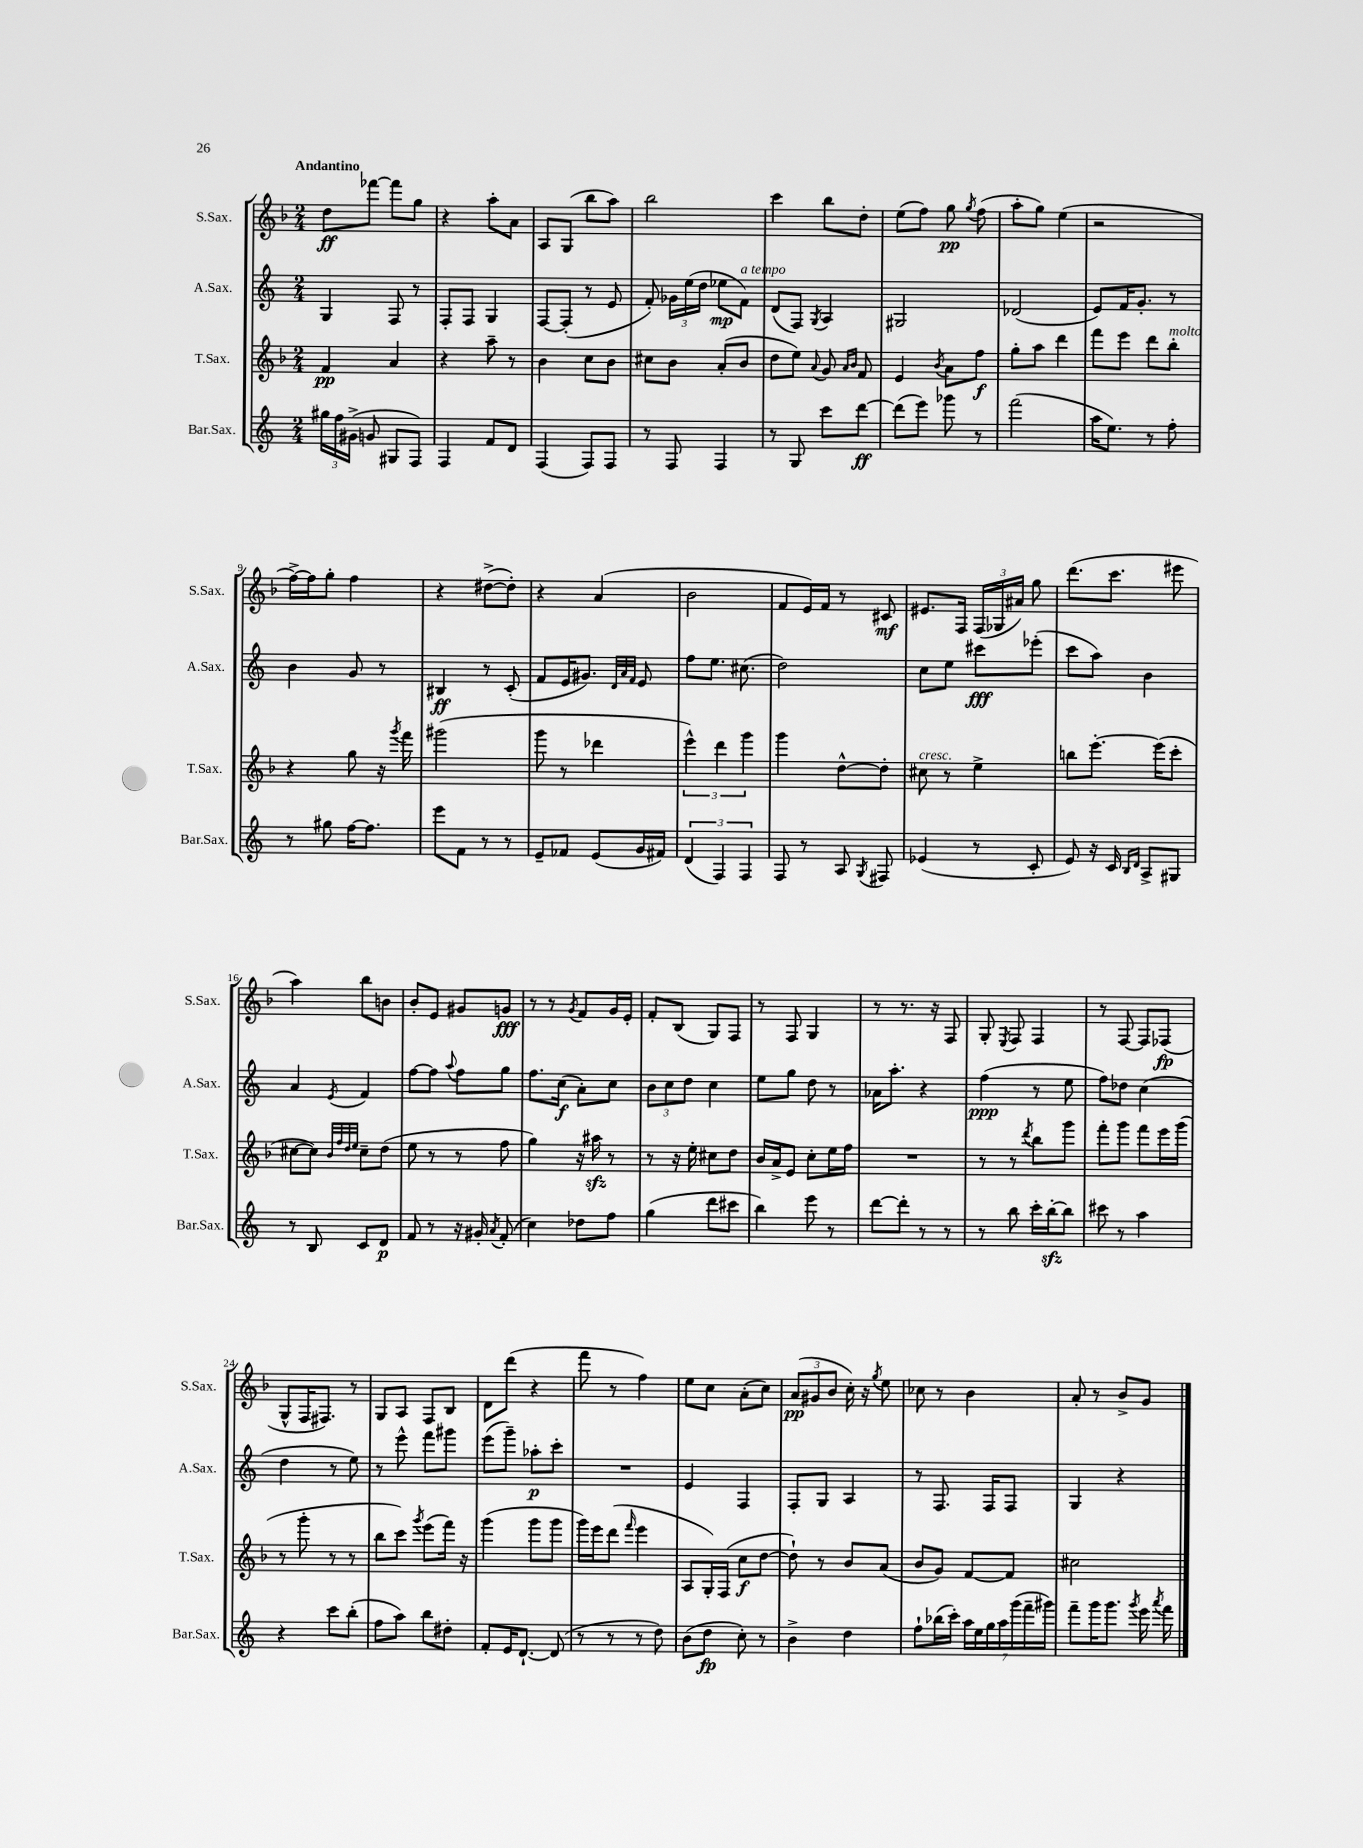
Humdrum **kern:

**kern	**dynam	**kern	**dynam	**kern	**dynam	**kern	**dynam
*part4	*part4	*part3	*part3	*part2	*part2	*part1	*part1
*staff4	*staff4	*staff3	*staff3	*staff2	*staff2	*staff1	*staff1
*I"Bar.Sax.	*	*I"T.Sax.	*	*I"A.Sax.	*	*I"S.Sax.	*
*I'Bar.Sax.	*	*I'T.Sax.	*	*I'A.Sax.	*	*I'S.Sax.	*
*clefG2	*	*clefG2	*	*clefG2	*	*clefG2	*
*k[]	*	*k[b-]	*	*k[]	*	*k[b-]	*
*M2/4	*	*M2/4	*	*M2/4	*	*M2/4	*
=1	=1	=1	=1	=1	=1	=1	=1
!	!	!	!	!	!	!LO:TX:a:B:t=Andantino	!
24gg#X\LL	.	4f/	pp	4G/	.	8dd\L	ff
24ff\	.	.	.	.	.	.	.
(24g#X^\JJ	.	.	.	.	.	.	.
8gn/	.	.	.	.	.	[8fff-X\J	.
8G#X/L	.	4a/	.	8F/	.	8fff-\L]	.
8F/J)	.	.	.	8r	.	8gg\J	.
=2	=2	=2	=2	=2	=2	=2	=2
4F/	.	4r	.	8F'/L	.	4r	.
.	.	.	.	8F/J	.	.	.
8f/L	.	8aa~\	.	4G/	.	8aa'\L	.
8d/J	.	8r	.	.	.	8a\J	.
=3	=3	=3	=3	=3	=3	=3	=3
(4F/	.	4b-\	.	[8F/L	.	8A/L	.
.	.	.	.	(8F'/J]	.	(8G/J	.
8F/L)	.	8cc\L	.	8r	.	8bb-\L	.
8F/J	.	8b-\J	.	8e/	.	8aa\J)	.
=4	=4	=4	=4	=4	=4	=4	=4
8r	.	8cc#X\L	.	8f'/)	.	2bb-\	.
8F/	.	8b-\J	.	24g-X\LL	.	.	.
.	.	.	.	(24ee\	.	.	.
.	.	.	.	24dd\JJ	.	.	.
4F/	.	(8a'/L	.	8ee-X\L	mp	.	.
!	!	!	!	!LO:TX:a:i:t=a tempo	!	!	!
.	.	8b-/J	.	8f\J)	.	.	.
=5	=5	=5	=5	=5	=5	=5	=5
8r	.	8dd\L	.	(8d/L	.	4ccc\	.
8G/	.	8ee\J)	.	8F/J)	.	.	.
.	.	8qqa/	.	8qG/	.	.	.
8ccc\L	.	8g/	.	4A/	.	8bb-\L	.
.	.	16qqa/LL	.	.	.	.	.
.	.	16qqb-/JJ	.	.	.	.	.
[8ddd\J	ff	8f/	.	.	.	8dd'\J	.
=6	=6	=6	=6	=6	=6	=6	=6
(8ddd\L]	.	4e/	.	2G#X/	.	(8ee\L	.
8eee\J)	.	.	.	.	.	8ff\J)	.
.	.	8qb-/	.	.	.	.	.
8ggg-X\	.	8a\L	.	.	.	8gg\	pp
.	.	.	.	.	.	8qgg/	.
8r	.	8ff\J	f	.	.	(8ff\	.
=7	=7	=7	=7	=7	=7	=7	=7
(2fff\	.	8gg'\L	.	(2d-X/	.	8aa'\L	.
.	.	8aa\J	.	.	.	8gg\J)	.
.	.	4ddd\	.	.	.	(4ee\	.
=8	=8	=8	=8	=8	=8	=8	=8
16aa\KL	.	8fff\L	.	8e/L)	.	2r	.
8.ee\J)	.	.	.	.	.	.	.
.	.	8eee\J	.	16f/K	.	.	.
.	.	.	.	8.g'/J	.	.	.
8r	.	8ddd\L	.	.	.	.	.
!	!	!LO:TX:a:i:t=molto	!	!	!	!	!
8ff'\	.	8bb-'\J	.	8r	.	.	.
!!LO:LB:g=z
=9	=9	=9	=9	=9	=9	=9	=9
8r	.	4r	.	4b\	.	[16ff^\LL)	.
.	.	.	.	.	.	16ff\J]	.
8gg#X\	.	.	.	.	.	8gg'\J	.
[16ff\KL	.	8gg\	.	8g/	.	4ff\	.
8.ff\J]	.	.	.	.	.	.	.
.	.	16r	.	8r	.	.	.
.	.	8qggg/	.	.	.	.	.
.	.	16fff\	.	.	.	.	.
=10	=10	=10	=10	=10	=10	=10	=10
8eee\L	.	(2ggg#X\	.	4B#X/	ff	4r	.
8f\J	.	.	.	.	.	.	.
8r	.	.	.	8r	.	([8dd#X^\L	.
8r	.	.	.	(8c'/	.	8dd#'\J])	.
=11	=11	=11	=11	=11	=11	=11	=11
8e~/L	.	8ggg\	.	8f/L	.	4r	.
8f-X/J	.	8r	.	16e/K	.	.	.
.	.	.	.	8.g#X/J)	.	.	.
(8e/L	.	4ddd-X\	.	.	.	(4a/	.
.	.	.	.	32qqd/LLL	.	.	.
.	.	.	.	32qqa/	.	.	.
.	.	.	.	32qqf/JJJ	.	.	.
16g/L	.	.	.	8e/	.	.	.
16f#X/JJ)	.	.	.	.	.	.	.
=12	=12	=12	=12	=12	=12	=12	=12
(6d/	.	6eee^^\)	.	8ff\L	.	2b-\	.
.	.	.	.	8.ee\J	.	.	.
6F/)	.	6ddd\	.	.	.	.	.
.	.	.	.	(8.cc#X\	.	.	.
6F/	.	6ggg\	.	.	.	.	.
=13	=13	=13	=13	=13	=13	=13	=13
8F/	.	4ggg\	.	2dd\)	.	8f/L	.
8r	.	.	.	.	.	16e/L)	.
.	.	.	.	.	.	16f/JJ	.
8A/	.	[8dd^^\L	.	.	.	8r	.
8qG/	.	.	.	.	.	.	.
8F#X/	.	8dd'\J]	.	.	.	8c#X/	mf
=14	=14	=14	=14	=14	=14	=14	=14
!	!	!LO:TX:a:i:t=cresc.	!	!	!	!	!
(4e-X/	.	8cc#X\	.	8cc\L	.	8.e#X/L	.
.	.	8r	.	8ee\J	.	.	.
.	.	.	.	.	.	16F/Jk	.
8r	.	4ee^\	.	8ccc#X\L	fff	(24F/LL	.
.	.	.	.	.	.	24G-X/	.
.	.	.	.	.	.	24a#X/JJ)	.
8c'/	.	.	.	(8eee-X'\J	.	8gg\	.
=15	=15	=15	=15	=15	=15	=15	=15
8e/)	.	8bbn\L	.	8ccc\L	.	(8.ddd\L	.
16r	.	[8.eee'\J	.	8aa\J)	.	.	.
16c/	.	.	.	.	.	8.ccc\J	.
16qqB/LL	.	.	.	.	.	.	.
16qqd/JJ	.	.	.	.	.	.	.
8A^/L	.	.	.	4b\	.	.	.
.	.	(16eee\KL]	.	.	.	.	.
8G#X/J	.	8ccc'\J	.	.	.	8eee#X\	.
!!LO:LB:g=z
=16	=16	=16	=16	=16	=16	=16	=16
8r	.	[8cc#X\L	.	4a/	.	4aa\)	.
8B/	.	8cc#\J])	.	.	.	.	.
.	.	32qqb-/LLL	.	.	.	.	.
.	.	32qqff/	.	.	.	.	.
.	.	32qqdd/	.	.	.	.	.
.	.	32qqee/JJJ	.	8qe/	.	.	.
8c/L	.	8cc#~\L	.	4f/	.	8bb-\L	.
8d/J	p	(8dd\J	.	.	.	8bn\J	.
=17	=17	=17	=17	=17	=17	=17	=17
8f/	.	8ee\	.	[8ff\L	.	8b-'/L	.
8r	.	8r	.	8ff\J]	.	8e/J	.
.	.	.	.	8qqaa/	.	.	.
16r	.	8r	.	8ff\L	.	8g#X/L	.
16g#X'/	.	.	.	.	.	.	.
8qa/	.	.	.	.	.	.	.
(8f'/	.	8ff\	.	8gg\J	.	8gn/J	fff
=18	=18	=18	=18	=18	=18	=18	=18
4cc\)	.	4gg\)	.	8.ff\L	.	8r	.
.	.	.	.	.	.	8r	.
.	.	.	.	(16cc\Jk	f	.	.
.	.	.	.	.	.	8qg/	.
8dd-X\L	.	16r	.	8a'\L)	.	8f/L	.
.	.	16aa#Xzz\	.	.	.	.	.
8ff\J	.	8r	.	8cc\J	.	16g/L	.
.	.	.	.	.	.	16e'/JJ	.
=19	=19	=19	=19	=19	=19	=19	=19
(4gg\	.	8r	.	12b\L	.	8f'/L	.
.	.	.	.	12cc\	.	.	.
.	.	16r	.	.	.	(8B-/J	.
.	.	.	.	12dd\J	.	.	.
.	.	16ee'\	.	.	.	.	.
8ddd\L	.	8cc#X\L	.	4cc\	.	8G/L)	.
8ccc#X\J	.	8dd\J	.	.	.	8F/J	.
=20	=20	=20	=20	=20	=20	=20	=20
4bb\)	.	16b-/LL	.	8ee\L	.	8r	.
.	.	16a^/J	.	.	.	.	.
.	.	8e/J	.	8gg\J	.	8F/	.
8eee\	.	8cc'\L	.	8dd\	.	4G/	.
8r	.	16ee\L	.	8r	.	.	.
.	.	16ff\JJ	.	.	.	.	.
=21	=21	=21	=21	=21	=21	=21	=21
[8ddd\L	.	2r	.	16a-X\KL	.	8r	.
.	.	.	.	8.aa'\J	.	.	.
8ddd'\J]	.	.	.	.	.	8.r	.
8r	.	.	.	4r	.	.	.
.	.	.	.	.	.	16r	.
8r	.	.	.	.	.	8F/	.
=22	=22	=22	=22	=22	=22	=22	=22
8r	.	8r	.	(4ff\	ppp	8G'/	.
.	.	.	.	.	.	8qE/	.
8bb\	.	8r	.	.	.	8F/	.
.	.	8qddd/	.	.	.	.	.
16ccc'\LL	.	8bb-\L	.	8r	.	4F/	.
[16bbzz'\J	.	.	.	.	.	.	.
8bb\J]	.	8ggg\J	.	8ee\	.	.	.
=23	=23	=23	=23	=23	=23	=23	=23
8ccc#X\	.	8fff'\L	.	8ff\L)	.	8r	.
8r	.	8ggg\J	.	8dd-X\J	.	[8F/	.
4aa\	.	8fff\L	.	(4cc\	.	8F/L]	.
.	.	16eee\L	.	.	.	(8F-X/J	fp
.	.	(16ggg\JJ	.	.	.	.	.
!!LO:LB:g=z
=24	=24	=24	=24	=24	=24	=24	=24
4r	.	8r	.	4dd\	.	8G^^/L	.
.	.	8ggg'\	.	.	.	16F/K	.
.	.	.	.	.	.	8.F#X/J)	.
8ccc\L	.	8r	.	8r	.	.	.
(8bb'\J	.	8r	.	8ee\)	.	8r	.
=25	=25	=25	=25	=25	=25	=25	=25
8ff\L	.	8bb-\L	.	8r	.	8G/L	.
8aa\J)	.	8ccc\J)	.	8eee^^\	.	8A/J	.
.	.	8qggg/	.	.	.	.	.
8bb\L	.	(8eee\L	.	8fff\L	.	8F/L	.
8dd#X'\J	.	16fff\Jk)	.	8ggg#X\J	.	8B-/J	.
.	.	16r	.	.	.	.	.
=26	=26	=26	=26	=26	=26	=26	=26
8f'/L	.	(4ggg\	.	(8eee\L	.	8d\L	.
16e/K	.	.	.	8ggg~\J)	.	(8ddd\J	.
[8.d`/J	.	.	.	.	.	.	.
.	.	8ggg\L	.	8aa-X'\L	p	4r	.
(8d/]	.	8ggg\J	.	8ccc'\J	.	.	.
=27	=27	=27	=27	=27	=27	=27	=27
8r	.	16ggg\LL)	.	2r	.	8fff\	.
.	.	16eee\J	.	.	.	.	.
8r	.	(8ddd\J	.	.	.	8r	.
.	.	16qqfff/	.	.	.	.	.
8r	.	4eee\	.	.	.	4ff\)	.
8dd\)	.	.	.	.	.	.	.
=28	=28	=28	=28	=28	=28	=28	=28
(8b\L	.	8A/L	.	4e/	.	8ee\L	.
8dd\J	fp	16G'/L)	.	.	.	8cc\J	.
.	.	(16F/JJ	.	.	.	.	.
8cc'\)	.	8cc\L	f	4F/	.	(8a'\L	.
8r	.	[8dd\J	.	.	.	8cc\J)	.
=29	=29	=29	=29	=29	=29	=29	=29
4b^\	.	8dd`\])	.	8F'/L	.	(12a/L	pp
.	.	.	.	.	.	12g#X/	.
.	.	8r	.	8G/J	.	.	.
.	.	.	.	.	.	12b-/J	.
4dd\	.	8b-/L	.	4A/	.	16cc'\)	.
.	.	.	.	.	.	16r	.
.	.	.	.	.	.	8qgg/	.
.	.	(8a/J	.	.	.	8ee\	.
=30	=30	=30	=30	=30	=30	=30	=30
8ff`\L	.	8b-/L	.	8r	.	8cc-X\	.
(16bb-X\L	.	8g/J)	.	8.F/	.	8r	.
16ccc'\JJ)	.	.	.	.	.	.	.
28aa\LL	.	[8f/L	.	.	.	4b-\	.
28ee\	.	.	.	.	.	.	.
.	.	.	.	16F/KL	.	.	.
28gg\	.	.	.	.	.	.	.
28aa\	.	.	.	.	.	.	.
.	.	8f/J]	.	8F/J	.	.	.
(28ggg\	.	.	.	.	.	.	.
28fff~\	.	.	.	.	.	.	.
28ggg#X\JJ)	.	.	.	.	.	.	.
=31	=31	=31	=31	=31	=31	=31	=31
8fff~\L	.	2cc#X\	.	4G/	.	8a'/	.
16ggg\K	.	.	.	.	.	8r	.
8.ggg\J	.	.	.	.	.	.	.
.	.	.	.	4r	.	8b-^/L	.
8qggg/	.	.	.	.	.	.	.
16eee\	.	.	.	.	.	8g/J	.
8qaaa/	.	.	.	.	.	.	.
16fff\	.	.	.	.	.	.	.
==	==	==	==	==	==	==	==
*-	*-	*-	*-	*-	*-	*-	*-
